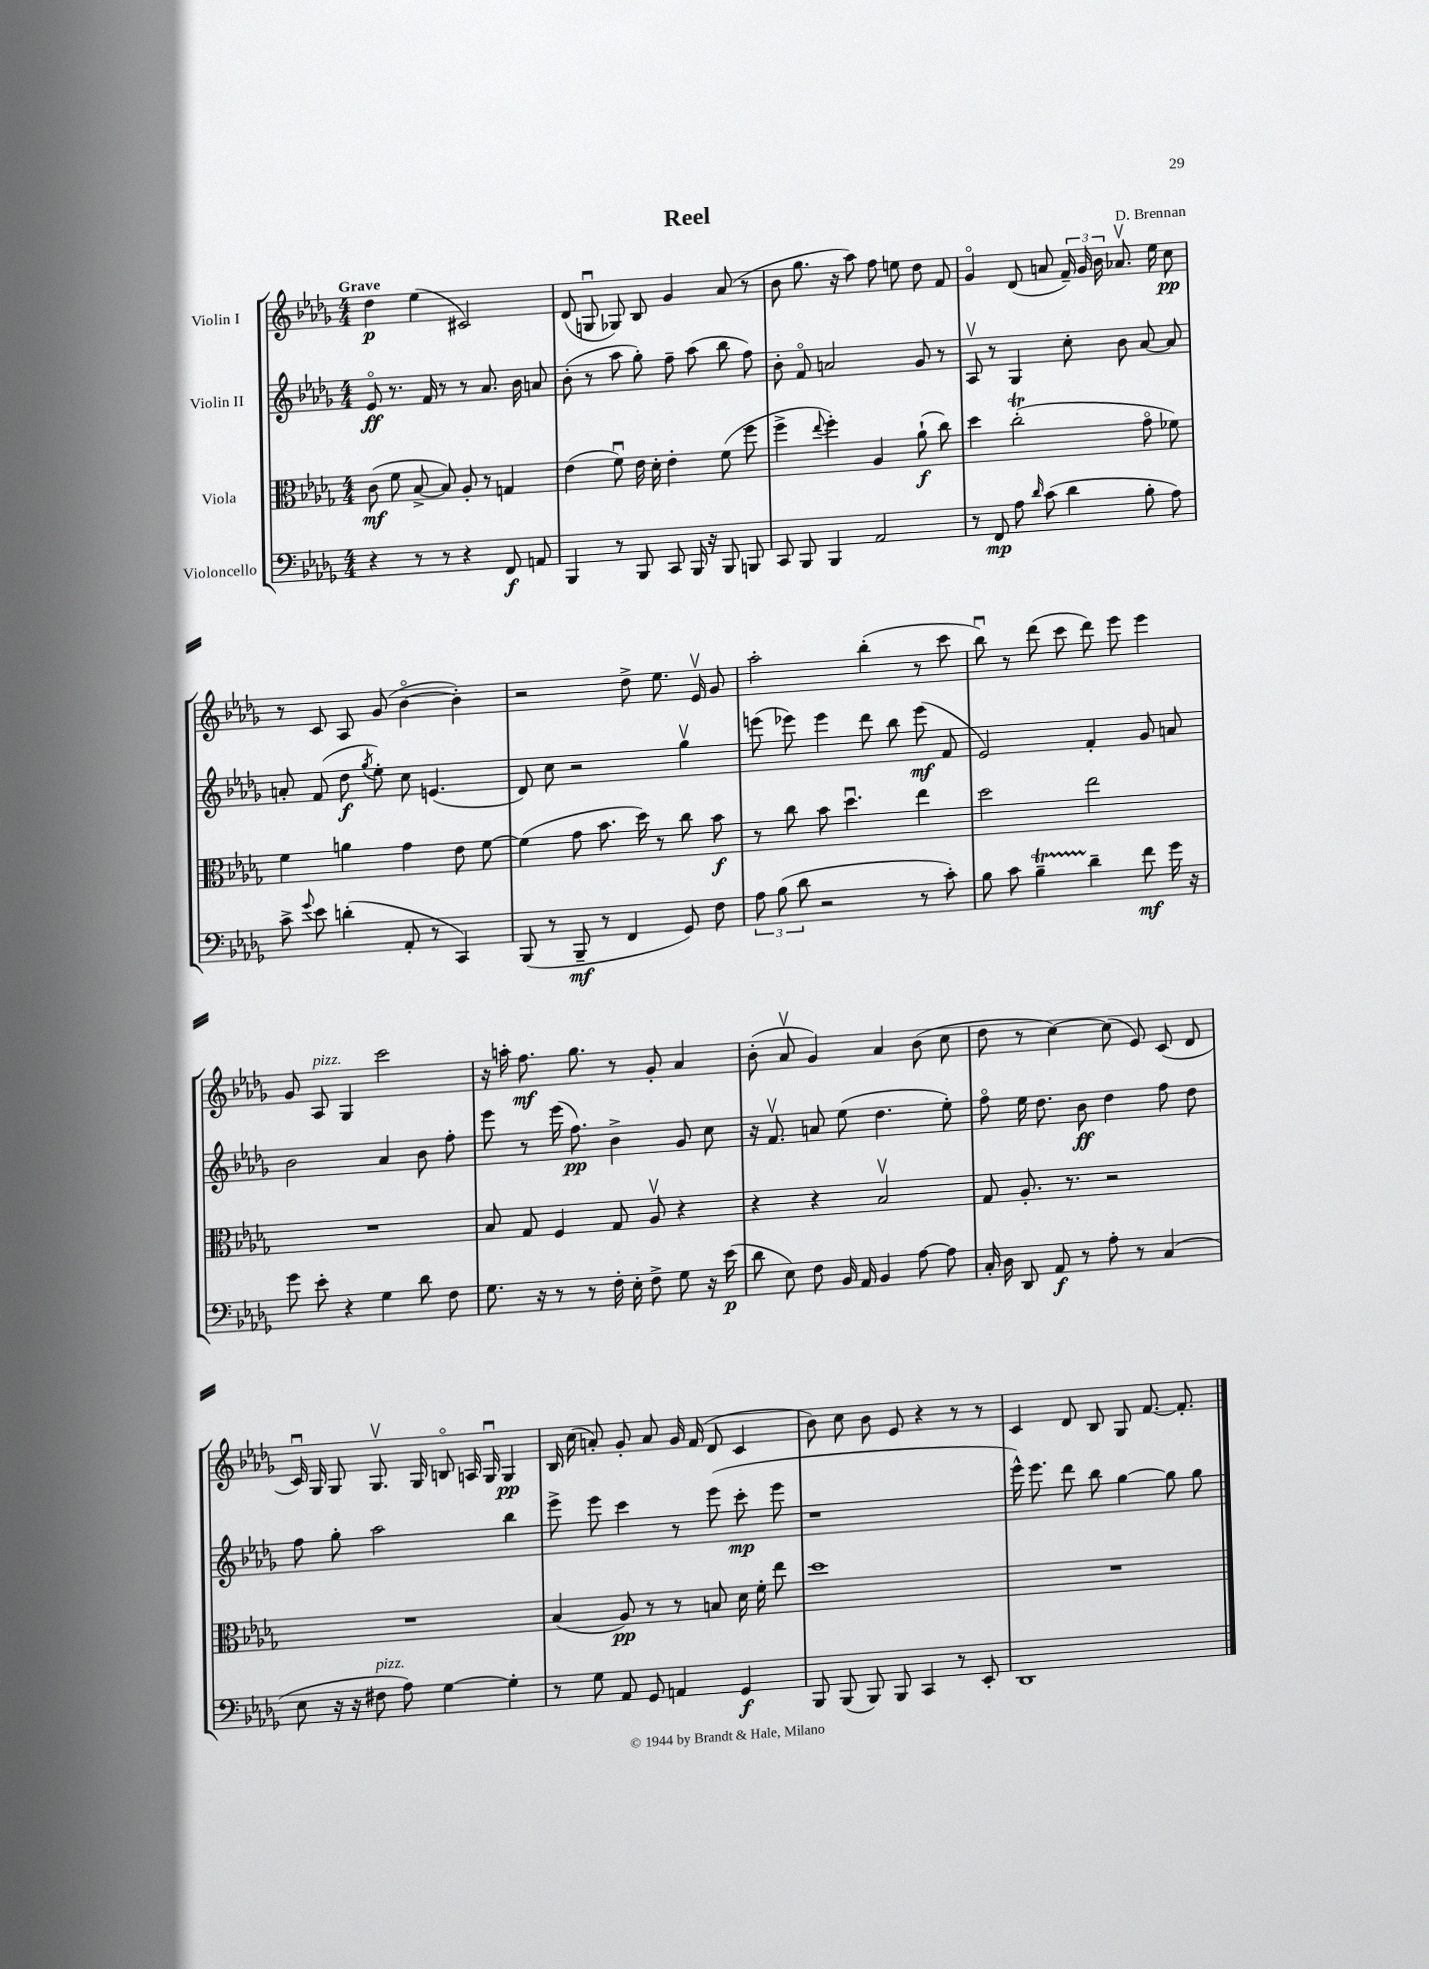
\header { title = "Reel" composer = "D. Brennan" }
<<
\new StaffGroup <<
\new Staff = "s0" \with { instrumentName = "Violin I" } {
    \clef treble \key des \major \numericTimeSignature \time 4/4 \tempo "Grave"
    \autoBeamOff des''4\p ees''4( cis'2) |
    des'8( g8\downbow ges8) bes8 ges'4 aes'8( r8 |
    bes'8 ges''8. r16 aes''8) f''8 e''8 des''8 f'8 |
    ges'4\flageolet des'8( a'8 \tuplet 3/2 { f'16--) ges'16 bes'16 } aes'8.\upbow ees''16 c''8\pp |
    r8 c'8 aes8 ges'8( bes'4~\flageolet bes'4-.) |
    r2 des''8-> ees''8. ees'16\upbow ges'8 |
    aes''2-. bes''4-.( r8 c'''8 |
    bes''8\downbow) r8 des'''8( c'''8 des'''8) ees'''8 ees'''4 |
    ges'8 aes8^\markup { \italic "pizz." } ges4 c'''2 |
    r16 a''16-. f''8.\mf ges''8. r8 ges'8-. aes'4 |
    bes'8-.( aes'8\upbow ges'4) aes'4 bes'8( c''8 |
    des''8 r8 c''4~) c''8( ees'8) c'8( des'8 |
    c'16\downbow) ges16 ges8 ges8.\upbow ges16 b8\flageolet a16 ges16\downbow ges4\pp |
    bes16 c''16( a'8-.) ges'8-. a'8 ges'16 f'16( des'8 c'4 |
    bes'8) c''8 bes'8 ees'8 r4 r8 r8 |
    c'4 des'8 bes8 ges8 f'8.~ f'8.-. \bar "|." |
}
\new Staff = "s1" \with { instrumentName = "Violin II" } {
    \clef treble \key des \major \numericTimeSignature \time 4/4
    \autoBeamOff ees'8\flageolet\ff r8. f'16 r8 r8 aes'8. bes'16 a'8 |
    bes'8-.( r8 aes''8 ges''8-.) f''8-- aes''8( bes''8 f''8) |
    bes'8-. f'8\flageolet a'2 ges'8 r8 |
    aes8\upbow r8 ges4 c''8-. bes'8 aes'8~ aes'8 |
    a'8-. f'8( des''8\f \acciaccatura { ges''8 } ees''8-.) c''8 e'4.( |
    des'8) c''8 r2 ges''4\upbow |
    e'''8( ees'''8) ees'''4 des'''8 bes''8 ees'''8\mf( f'8 |
    ees'2) f'4-. ges'8 a'8 |
    bes'2 aes'4 bes'8 f''8-. |
    ees'''8 r8 ees'''16( f''8.\pp) bes'4-> ges'8 c''8 |
    r16 f'8.\upbow a'8 ees''8( des''4. ees''8-.) |
    f''8\flageolet ees''16 des''8. bes'8\ff des''4 f''8 des''8 |
    f''8 ges''8-. aes''2 bes''4 |
    ees'''8-> ees'''8 c'''4 r8 ees'''8( c'''8-.\mp ees'''8 |
    r1 |
    ees'''16-^) ees'''8. des'''8 bes''8 ges''4~ ges''8 ges''8 \bar "|." |
}
\new Staff = "s2" \with { instrumentName = "Viola" } {
    \clef alto \key des \major \numericTimeSignature \time 4/4
    \autoBeamOff c'8\mf( f'8 bes8~-> bes8) aes8-. r8 g4 |
    ees'4( f'8\downbow) ees'16 des'16-. ees'4-. f'8( f''8 |
    f''4-> \appoggiatura { ees''8 } f''4-.) aes4 aes'8-!\f( c''8) |
    des''4 c''2-.\trill( ges'8\flageolet fes'8) |
    f'4 a'4 ges'4 ees'8 f'8~ |
    f'4( ges'8 bes'8. des''16) r8 c''8 bes'8\f |
    r8 c''8 bes'8 des''4.\downbow ees''4 |
    des''2 ees''2 |
    R1 |
    bes8 ges8 f4 ges8 aes8\upbow r4 |
    r4 r4 bes2\upbow |
    ges8 aes8.-. r8. r2 |
    R1 |
    bes4( aes8\pp) r8 r8 b8 des'16 f'16-. ees''8 |
    des''1 |
    R1 \bar "|." |
}
\new Staff = "s3" \with { instrumentName = "Violoncello" } {
    \clef bass \key des \major \numericTimeSignature \time 4/4
    \autoBeamOff r4 r8 r8 r4 f,8\f a,8 |
    bes,,4 r8 bes,,8 c,8 bes,,16 r16 bes,,8 b,,8 |
    c,8 bes,,8 bes,,4 aes,2 |
    r8 f,8\mp aes8 \grace { des'16 } c'8( des'4 bes8-. aes8) |
    c'8-> \appoggiatura { ges'8 } ees'8 d'4-.( aes,8-. r8 c,4) |
    bes,,8( r8 bes,,8--\mf r8 f,4 ges,8) f8 |
    \tuplet 3/2 { aes8 bes8( des'8 } r2 r8 c'8-.) |
    bes8 c'8 bes4--\startTrillSpan des'4--\stopTrillSpan f'8\mf ges'16 r16 |
    ges'8 ees'8-. r4 ges4 des'8 f8 |
    ges8. r16 r8 r8 f16-. ees16-. f8-> ges8 r16 ees'16\p( |
    des'8 ees8) f8 bes,16 aes,16 bes,4 aes8~ aes8 |
    c16-. des16 des,8 aes,8\f r8 aes8-. r8 c4( |
    ees8 r16 r16 fis8^\markup { \italic "pizz." } aes8) ges4~ ges4-. |
    r8 ges8 aes,8 ges,8 a,4 ges,4\f |
    bes,,8 bes,,8( bes,,8) bes,,8 c,4 r8 ees,8-. |
    des,1 \bar "|." |
}
>>
>>
\layout { \context { \Score \remove "Bar_number_engraver" } }
